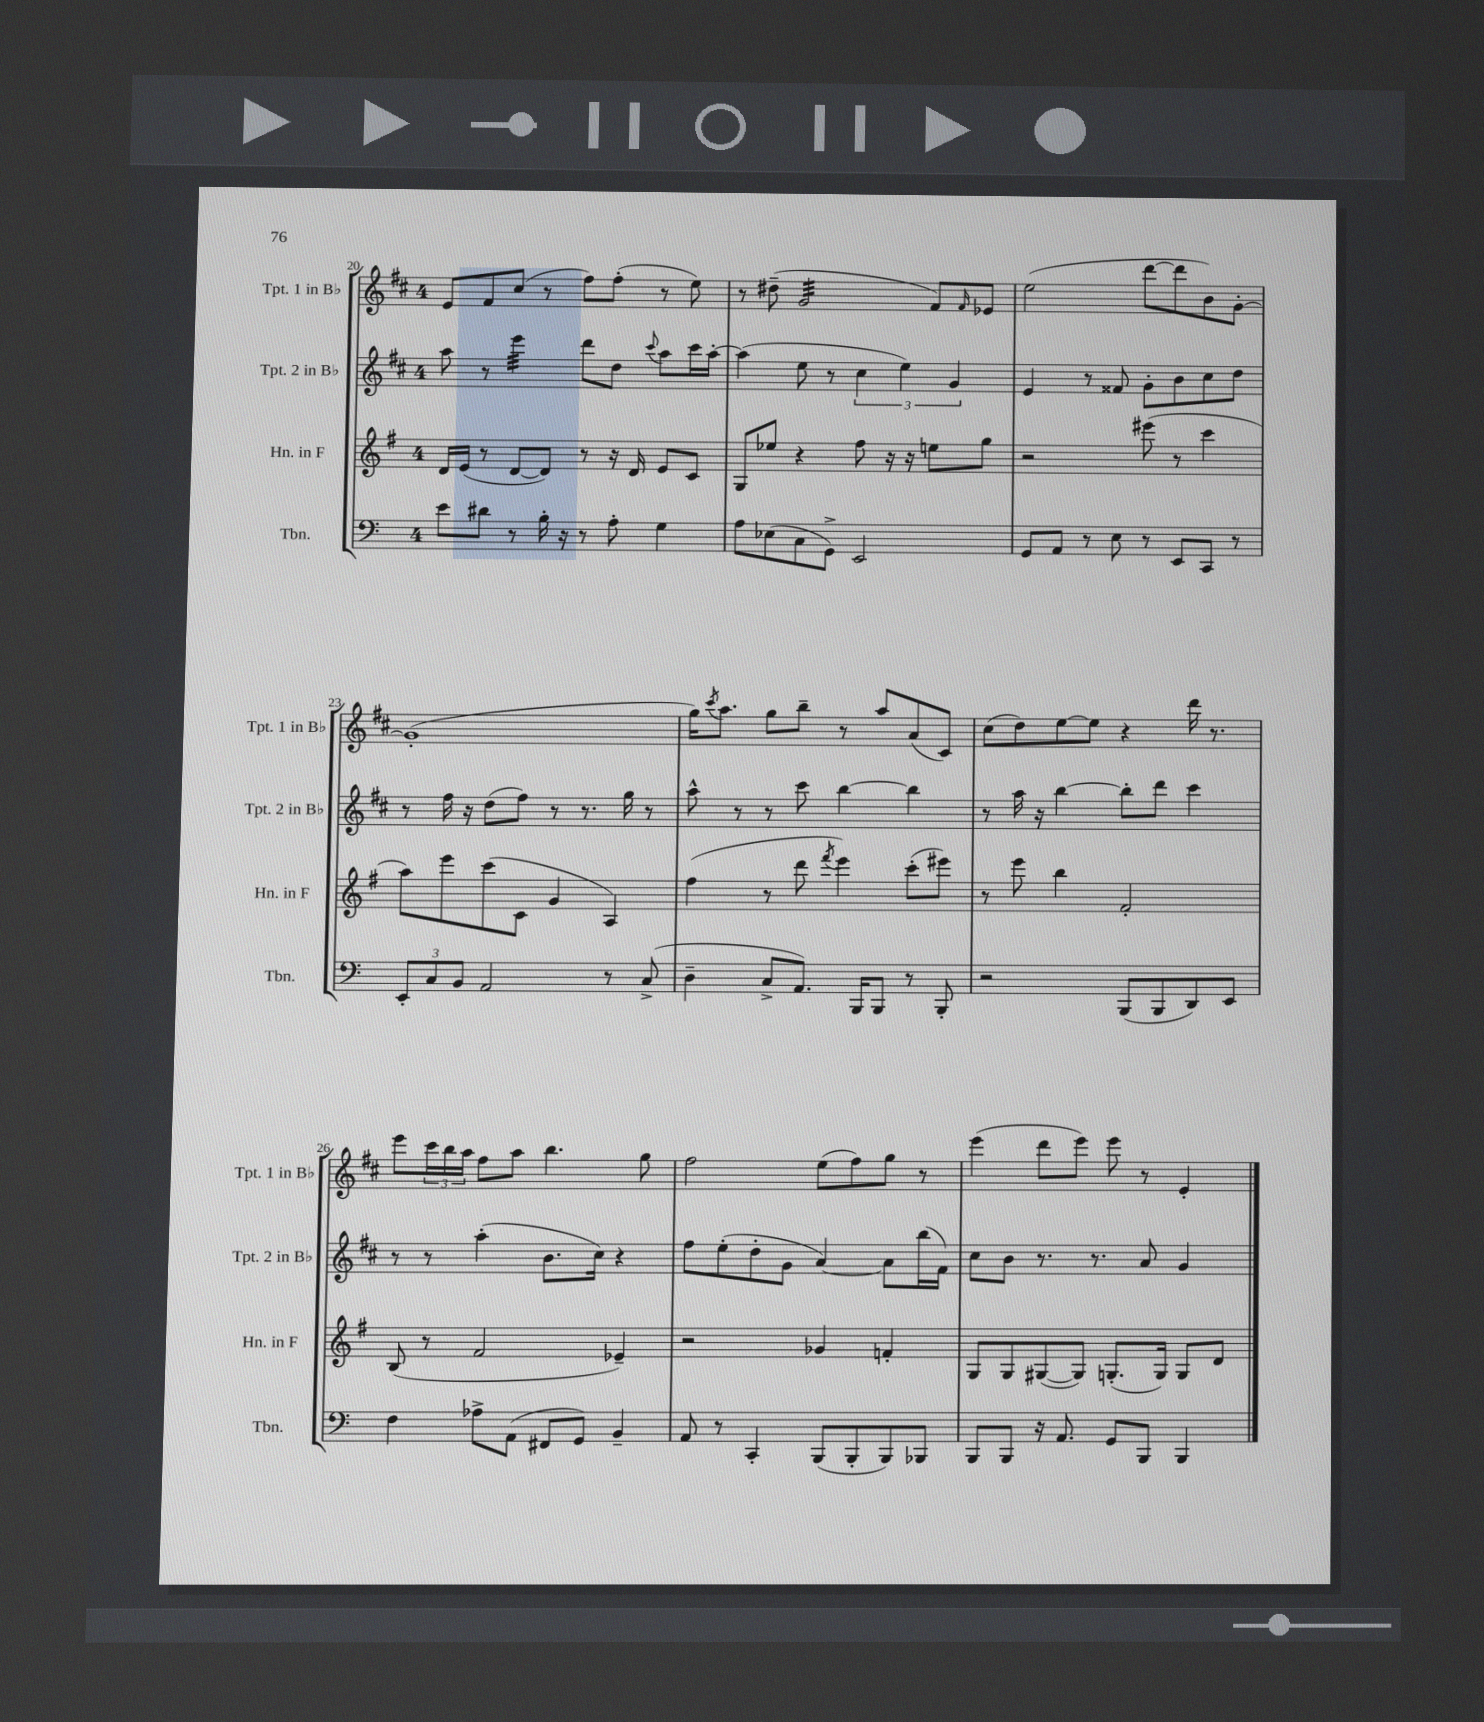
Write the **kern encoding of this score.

**kern	**kern	**kern	**kern
*part4	*part3	*part2	*part1
*staff4	*staff3	*staff2	*staff1
*I"Tbn.	*I"Hn. in F	*I"Tpt. 2 in B♭	*I"Tpt. 1 in B♭
*I'Tbn.	*I'Hn. in F	*I'Tpt. 2 in B♭	*I'Tpt. 1 in B♭
*clefF4	*clefG2	*clefG2	*clefG2
*k[]	*k[f#]	*k[f#c#]	*k[f#c#]
*M4/4	*M4/4	*M4/4	*M4/4
=20	=20	=20	=20
8e\L	16d/LL	8aa\	8e/L
.	(16e/JJ	.	.
8d#X\J	8r	8r	8f#/
*	*	*tremolo	*
8r	[8d/L	32eee\LLL	(8cc#/J
.	.	32eee\	.
.	.	32eee\	.
.	.	32eee\	.
16B'\	8d/J])	32eee\	8r
.	.	32eee\	.
16r	.	32eee\	.
.	.	32eee\JJJ	.
*	*	*Xtremolo	*
8r	8r	8ddd\L	8ff#\L)
8A'\	16r	8dd\J	(8ff#'\J
.	16d/	.	.
.	.	8qqccc#/	.
4G\	8e/L	8aa\L	8r
.	8c/J	16ccc#\L	8ee\)
.	.	[16aa'\JJ	.
=21	=21	=21	=21
8A\L	8G/L	(4aa\]	8r
(8E-X\	8ee-X/J	.	(8dd#X~\
*	*	*	*tremolo
8C\	4r	8ee\	32g/LLL
.	.	.	32g/
.	.	.	32g/
.	.	.	32g/
8GG^\J)	.	8r	32g/
.	.	.	32g/
.	.	.	32g/
.	.	.	32g/
2EE/	8ff#\	6cc#\	32g/
.	.	.	32g/
.	.	.	32g/
.	.	.	32g/
.	16r	.	32g/
.	.	.	32g/
.	.	6ee\)	.
.	16r	.	32g/
.	.	.	32g/JJJ
*	*	*	*Xtremolo
.	8een\L	.	8f#/L)
.	.	6g/	.
.	.	.	16qqf#/
.	8gg\J	.	8e-X/J
=22	=22	=22	=22
8GG/L	2r	4e/	(2ee\
8AA/J	.	.	.
8r	.	8r	.
8E\	.	8f##X/	.
8r	(8eee#X\	8g'\L	[8ddd\L
8EE/L	8r	8b\	8ddd\]
8CC/J	4ccc\	8cc#\	8b\)
8r	.	8dd\J	[8g'\J
!!LO:LB:g=z
=23	=23	=23	=23
12EE'/L	8aa\L)	8r	(1g']
12C/	.	.	.
.	8eee\	16ff#\	.
12BB/J	.	.	.
.	.	16r	.
2AA/	(8ccc\	(8dd\L	.
.	8c\J	8ff#\J)	.
.	4g/	8r	.
.	.	8.r	.
8r	4A/)	.	.
.	.	16gg\	.
(8C^/	.	8r	.
=24	=24	=24	=24
4D~\	(4ff#\	8aa^^\	16gg\KL)
.	.	.	8qccc#/
.	.	.	8.aa\J
.	.	8r	.
8C^/L	8r	8r	8gg\L
8.AA/J)	8ddd\	8ccc#\	8bb~\J
.	8qfff#/	.	.
.	4eee\)	[4bb\	8r
16BBB/KL	.	.	.
8BBB/J	.	.	8aa/L
8r	(8ccc'\L	4bb\]	(8a/
8BBB'/	8eee#X\J)	.	8c#/J)
=25	=25	=25	=25
2r	8r	8r	(8cc#\L
.	8eee\	16aa\	8dd\)
.	.	16r	.
.	4bb\	[4bb\	[8ee\
.	.	.	8ee\J]
(8BBB/L	2f#'/	8bb'\L]	4r
8BBB/	.	8ddd\J	.
8DD/)	.	4ccc#\	16ddd\
.	.	.	8.r
8EE/J	.	.	.
!!LO:LB:g=z
=26	=26	=26	=26
4F\	(8B/	8r	8eee\L
.	8r	8r	24ccc#\L
.	.	.	24bb\
.	.	.	24aa\JJ
8A-X^\L	2f#/	(4aa'\	8ff#\L
(8AA\J	.	.	8aa\J
8FF#X/L	.	8.b\L	4.bb\
8GG/J)	.	.	.
.	.	16cc#\Jk)	.
4BB~/	4e-X~/)	4r	.
.	.	.	8gg\
=27	=27	=27	=27
8AA/	2r	8ff#\L	2ff#\
8r	.	(8ee'\	.
4CC'/	.	8dd'\	.
.	.	8g\J	.
(8BBB/L	4g-X/	[4a/)	(8ee\L
8BBB'/	.	.	8ff#\)
8BBB/)	4fn'/	8a\L]	8gg\J
8BBB-X/J	.	(16bb\L	8r
.	.	16f#\JJ)	.
=28	=28	=28	=28
8BBB/L	8G/L	8cc#\L	(4eee\
8BBB/J	8G/	8b\J	.
16r	([8G#X/	8.r	8ddd\L
8.AA/	.	.	.
.	8G#/J])	.	8eee\J)
.	.	8.r	.
8GG/L	(8.Gn'/L	.	8eee\
8BBB/J	.	8a/	8r
.	16G/Jk)	.	.
4BBB/	8G/L	4g/	4e'/
.	8d/J	.	.
==	==	==	==
*-	*-	*-	*-
